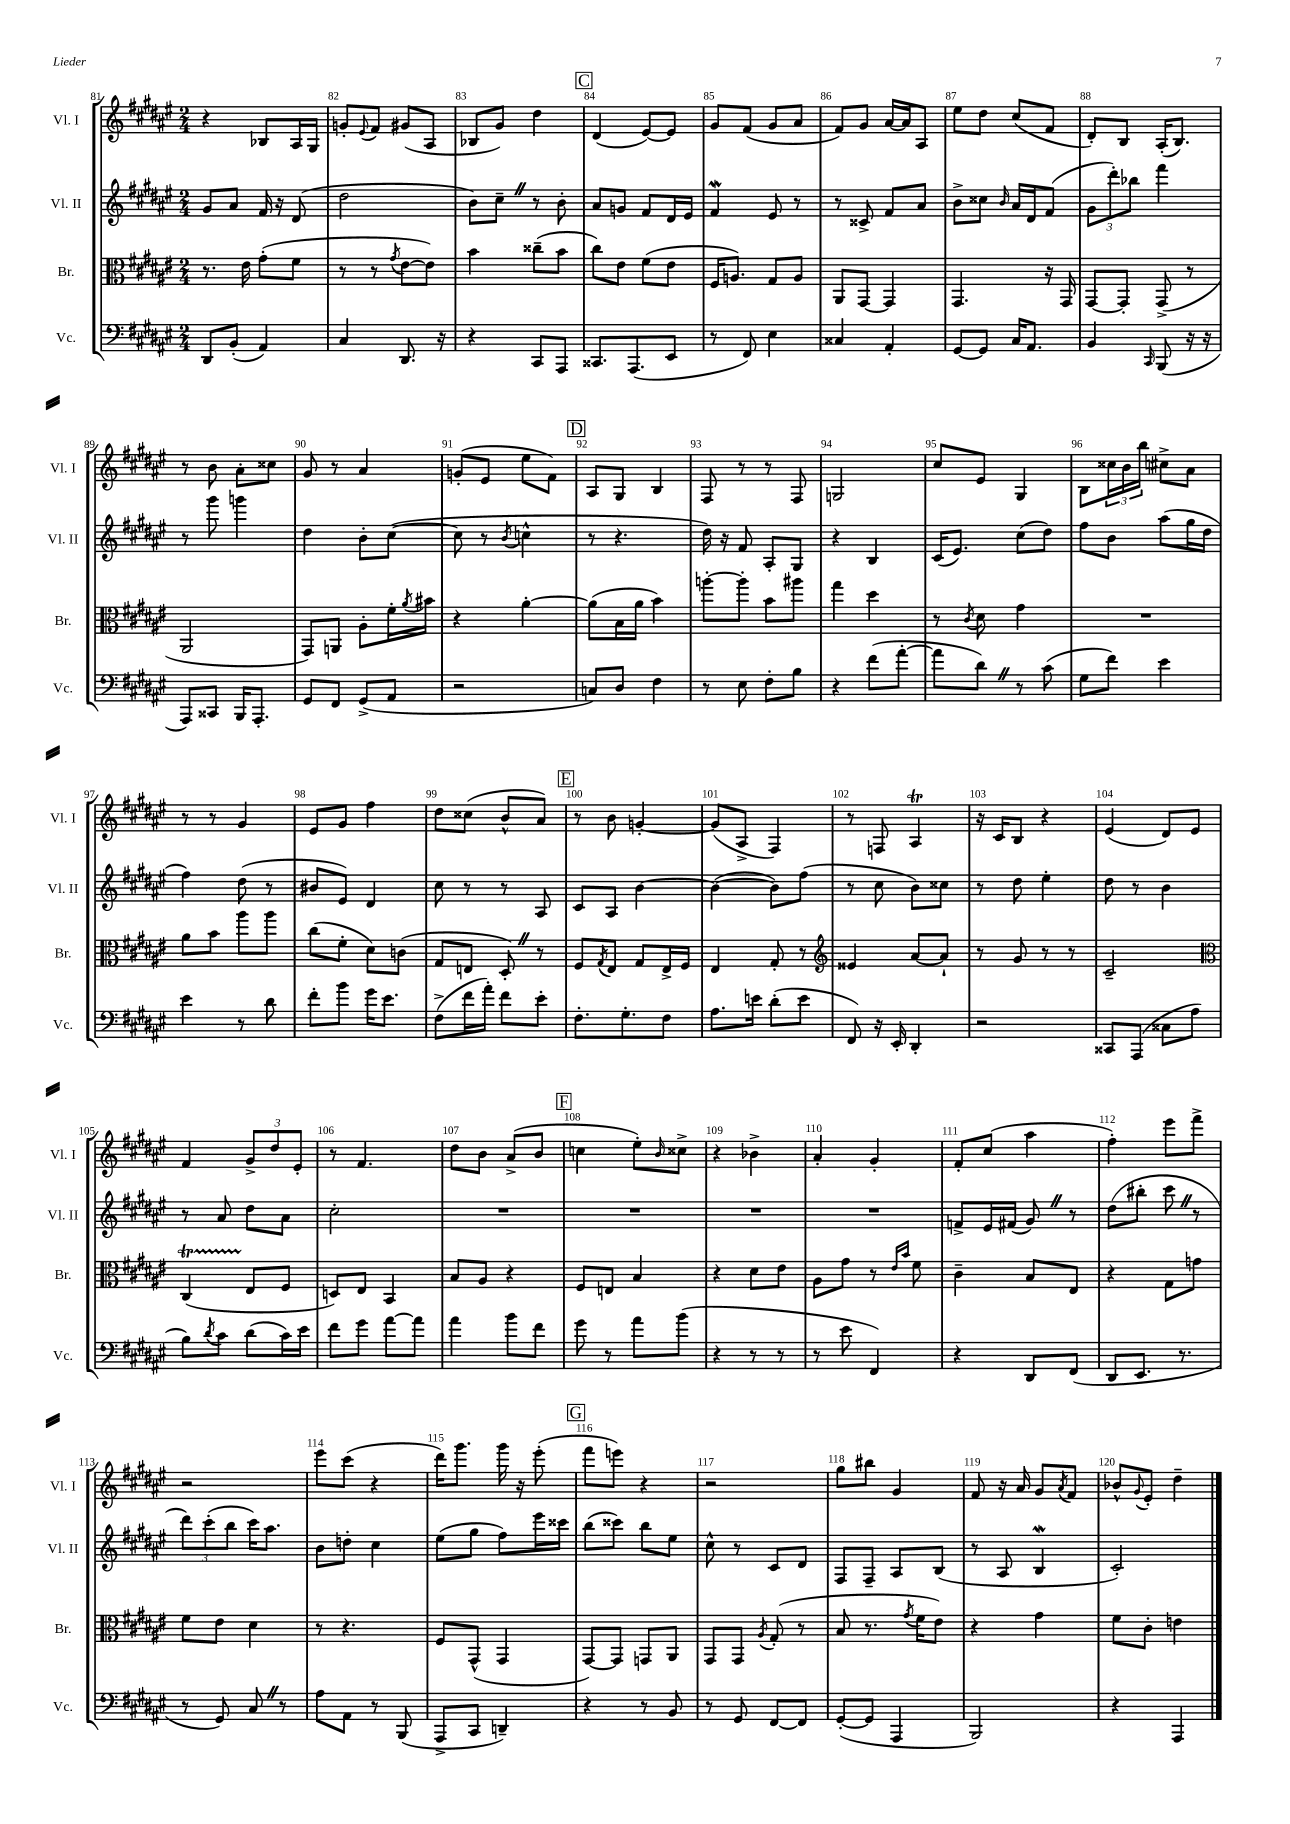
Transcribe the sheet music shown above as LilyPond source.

<<
\new StaffGroup <<
\new Staff = "s0" \with { instrumentName = "Vl. I" shortInstrumentName = "Vl. I" } {
    \clef treble \key fis \major \numericTimeSignature \time 2/4
    r4 bes8 ais16 gis16 |
    g'8-. \appoggiatura { eis'8 } fis'8 gis'8( ais8 |
    bes8 gis'8) dis''4 |
    \mark \markup { \box "C" } dis'4( eis'8~) eis'8 |
    gis'8 fis'8( gis'8 ais'8 |
    fis'8) gis'8 ais'16~ ais'16 ais8 |
    eis''8 dis''8 cis''8( fis'8 |
    dis'8-.) b8 ais16-.( b8.) |
    r8 b'8 ais'8-. cisis''8 |
    gis'8 r8 ais'4 |
    g'8-.( eis'8 eis''8 fis'8) |
    \mark \markup { \box "D" } ais8 gis8 b4 |
    fis8 r8 r8 fis8 |
    g2 |
    cis''8 eis'8 gis4 |
    b8 \tuplet 3/2 { cisis''16 b'16 b''16 } cis''8-> ais'8 |
    r8 r8 gis'4 |
    eis'8 gis'8 fis''4 |
    dis''8 cisis''8( b'8-^ ais'8) |
    \mark \markup { \box "E" } r8 b'8 g'4~-. |
    g'8( ais8-> fis4) |
    r8 f8 ais4\trill |
    r16 cis'16 b8 r4 |
    eis'4( dis'8) eis'8 |
    fis'4 \tuplet 3/2 { gis'8-> dis''8 eis'8-. } |
    r8 fis'4. |
    dis''8 b'8 ais'8->( b'8 |
    \mark \markup { \box "F" } c''4 eis''8-.) \grace { b'16 } cisis''8-> |
    r4 bes'4-> |
    ais'4-. gis'4-. |
    fis'8-. cis''8( ais''4 |
    fis''4-.) eis'''8 fis'''8-> |
    r2 |
    eis'''8 cis'''8( r4 |
    dis'''16) gis'''8. gis'''16 r16 eis'''8-.( |
    \mark \markup { \box "G" } fis'''8 e'''8) r4 |
    r2 |
    gis''8 bis''8 gis'4 |
    fis'8 r16 ais'16 gis'8 \acciaccatura { ais'8 } fis'8 |
    bes'8-^ \appoggiatura { gis'8 } eis'8-. dis''4-- \bar "|." |
}
\new Staff = "s1" \with { instrumentName = "Vl. II" shortInstrumentName = "Vl. II" } {
    \clef treble \key fis \major \numericTimeSignature \time 2/4
    gis'8 ais'8 fis'16 r16 dis'8( |
    dis''2 |
    b'8) cis''8-- \once \override BreathingSign.text = \markup { \musicglyph "scripts.caesura.straight" } \breathe r8 b'8-. |
    \mark \markup { \box "C" } ais'8 g'8 fis'8 dis'16 eis'16 |
    fis'4\mordent eis'8 r8 |
    r8 cisis'8-> fis'8 ais'8 |
    b'8-> cisis''8 \grace { b'16 } ais'16 dis'16 fis'8( |
    \tuplet 3/2 { gis'8 dis'''8-.) bes''8 } fis'''4 |
    r8 gis'''8 g'''4 |
    dis''4 b'8-. cis''8~( |
    cis''8 r8 \acciaccatura { b'8 } c''4-^ |
    \mark \markup { \box "D" } r8 r4. |
    dis''16) r16 fis'8 ais8-. gis8 |
    r4 b4 |
    cis'16( eis'8.) cis''8( dis''8) |
    fis''8 b'8 ais''8( gis''16 dis''16 |
    fis''4) dis''8( r8 |
    bis'8 eis'8) dis'4 |
    cis''8 r8 r8 ais8 |
    \mark \markup { \box "E" } cis'8 ais8 b'4~ |
    b'4~( b'8) fis''8( |
    r8 cis''8 b'8) cisis''8 |
    r8 dis''8 eis''4-. |
    dis''8 r8 b'4 |
    r8 ais'8 dis''8 ais'8 |
    cis''2-. |
    R2 |
    \mark \markup { \box "F" } R2 |
    R2 |
    R2 |
    f'8-> eis'16 fis'16( gis'8) \once \override BreathingSign.text = \markup { \musicglyph "scripts.caesura.straight" } \breathe r8 |
    dis''8( bis''8-. cis'''8 \once \override BreathingSign.text = \markup { \musicglyph "scripts.caesura.straight" } \breathe r8 |
    \tuplet 3/2 { dis'''8) cis'''8-.( b''8 } cis'''16) ais''8. |
    b'8 d''8-. cis''4 |
    eis''8( gis''8 fis''8) eis'''16 cisis'''16 |
    \mark \markup { \box "G" } b''8( cisis'''8) b''8 eis''8 |
    cis''8-^ r8 cis'8 dis'8 |
    fis8 fis8-- ais8 b8( |
    r8 ais8 b4\mordent |
    cis'2-.) \bar "|." |
}
\new Staff = "s2" \with { instrumentName = "Br." shortInstrumentName = "Br." } {
    \clef alto \key fis \major \numericTimeSignature \time 2/4
    r8. eis'16 gis'8-.( fis'8 |
    r8 r8 \acciaccatura { gis'8 } eis'8~ eis'8) |
    b'4 cisis''8--( b'8 |
    \mark \markup { \box "C" } cis''8) eis'8 fis'8( eis'8 |
    fis16 a8.) gis8 a8 |
    ais,8 gis,8~ gis,4 |
    gis,4. r16 gis,16 |
    gis,8~ gis,8-. gis,8->( r8 |
    ais,2 |
    gis,8) a,8 ais8-. fis'16-. \acciaccatura { ais'8 } bis'16 |
    r4 ais'4~-. |
    \mark \markup { \box "D" } ais'8( b16 ais'16 b'4) |
    a''8~-. a''8-. b'8 ais''8 |
    gis''4 dis''4 |
    r8 \acciaccatura { cis'8 } dis'8 gis'4 |
    R2 |
    ais'8 b'8 ais''8 ais''8 |
    cis''8( fis'8-. dis'8) c'8( |
    gis8 e8 dis8-.) \once \override BreathingSign.text = \markup { \musicglyph "scripts.caesura.straight" } \breathe r8 |
    \mark \markup { \box "E" } fis8 \acciaccatura { gis8 } eis8 gis8 eis16-> fis16 |
    eis4 gis8-. r8 |
    \clef treble eisis'4 ais'8~ ais'8-! |
    r8 gis'8 r8 r8 |
    cis'2-- |
    \clef alto cis4\startTrillSpan( eis8\stopTrillSpan fis8 |
    d8) eis8 b,4 |
    b8 ais8 r4 |
    \mark \markup { \box "F" } fis8 e8 b4 |
    r4 dis'8 eis'8 |
    ais8 gis'8 r8 \grace { eis'16 b'16 } fis'8 |
    cis'4-- b8 eis8 |
    r4 gis8 g'8 |
    fis'8 eis'8 dis'4 |
    r8 r4. |
    fis8 gis,8-^( gis,4 |
    \mark \markup { \box "G" } gis,8~) gis,8 g,8 ais,8 |
    gis,8 gis,8 \acciaccatura { ais8 } gis8-.( r8 |
    b8 r8. \acciaccatura { gis'8 } fis'16 eis'8) |
    r4 gis'4 |
    fis'8 cis'8-. e'4 \bar "|." |
}
\new Staff = "s3" \with { instrumentName = "Vc." shortInstrumentName = "Vc." } {
    \clef bass \key fis \major \numericTimeSignature \time 2/4
    dis,8 b,8-.( ais,4) |
    cis4 dis,8. r16 |
    r4 cis,8 ais,,8 |
    \mark \markup { \box "C" } cisis,8. ais,,8.( eis,8 |
    r8 fis,8) eis4 |
    cisis4 ais,4-. |
    gis,8~ gis,8 cis16 ais,8. |
    b,4 \grace { cis,16 } b,,8( r16 r16 |
    ais,,8) cisis,8 b,,16 ais,,8.-. |
    gis,8 fis,8 gis,8->( ais,8 |
    r2 |
    \mark \markup { \box "D" } c8) dis8 fis4 |
    r8 eis8 fis8-. b8 |
    r4 fis'8( ais'8~-. |
    ais'8 dis'8) \once \override BreathingSign.text = \markup { \musicglyph "scripts.caesura.straight" } \breathe r8 cis'8( |
    gis8 fis'8) eis'4 |
    eis'4 r8 dis'8 |
    fis'8-. b'8 gis'16 eis'8. |
    fis8->( fis'16 ais'16-.) fis'8 eis'8-. |
    \mark \markup { \box "E" } fis8.-. gis8.-. fis8 |
    ais8. e'16 dis'8-.( e'8 |
    fis,8) r16 eis,16-. dis,4-. |
    r2 |
    cisis,8 ais,,8( cisis8 ais8 |
    b8) \acciaccatura { dis'8 } cis'8 dis'8( cis'16) eis'16 |
    fis'8 gis'8 ais'8~ ais'8 |
    ais'4 b'8 fis'8 |
    \mark \markup { \box "F" } gis'8 r8 ais'8 b'8( |
    r4 r8 r8 |
    r8 eis'8 fis,4) |
    r4 dis,8 fis,8( |
    dis,8 eis,8. r8. |
    r8 gis,8) cis8 \once \override BreathingSign.text = \markup { \musicglyph "scripts.caesura.straight" } \breathe r8 |
    ais8 ais,8 r8 b,,8( |
    ais,,8-> cis,8 d,4--) |
    \mark \markup { \box "G" } r4 r8 b,8 |
    r8 gis,8 fis,8~ fis,8 |
    gis,8~-.( gis,8 ais,,4 |
    b,,2) |
    r4 ais,,4 \bar "|." |
}
>>
>>
\layout { \context { \Score currentBarNumber = #81 \override BarNumber.break-visibility = ##(#f #t #t) barNumberVisibility = #all-bar-numbers-visible } }
